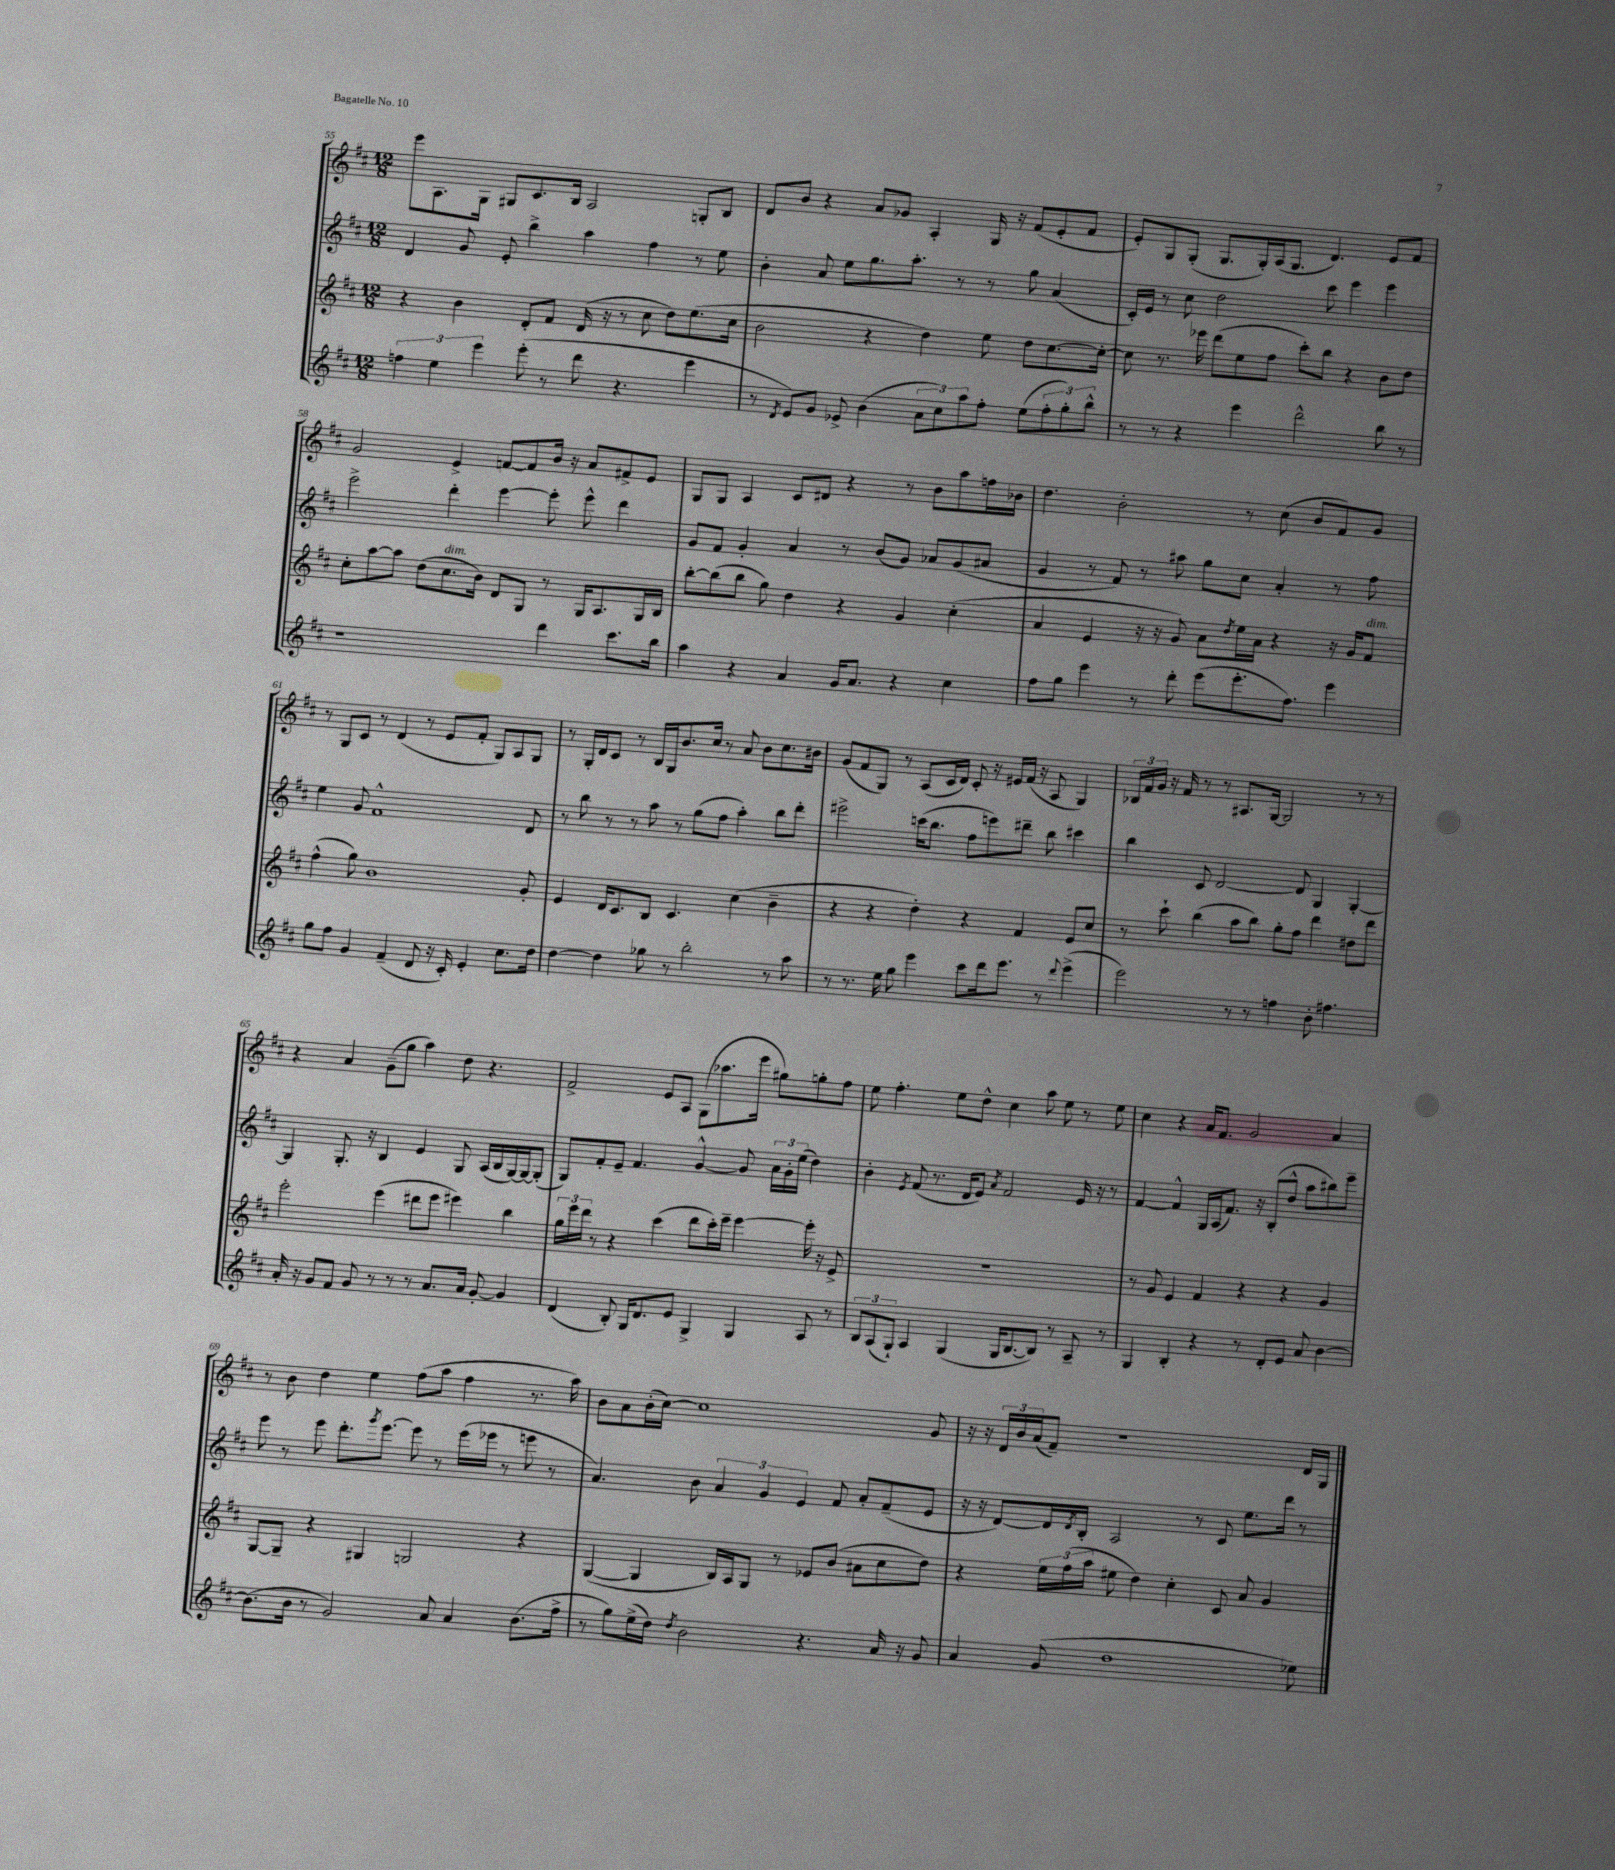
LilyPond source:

<<
\new StaffGroup <<
\new Staff = "s0" {
    \clef treble \key d \major \numericTimeSignature \time 12/8
    e'''8 a8. g16 gis8 cis'8. b16 a2 g8-. b8 |
    d'8 b'8 r4 a'8 ges'8 a4-. g16 r16 fis'8( e'8-. fis'8 |
    e'8-.) g8 g8-.( g8. g16-.) a16( g8. d'4.) e'8 fis'8 |
    g'2 e'4-> f'8~ f'8 b'16 r16 a'8 fis'8-> e'8 |
    g8 g8 a4 cis'8 dis'8 r4 r8 b'8 a''8 f''16 bes'16 |
    d''4. b'2-. r8 cis''8( b'8 fis'8) g'8 |
    r8 g8 cis'8 r8 d'4( r8 e'8 fis'8-. g8) a8 g8 |
    r8 g16-. d'16 cis'8 r8 b16 g16 b'8. cis''16 r8 a'8 b'8 cis''8. bis'16 |
    g'8( fis'8 g8) r8 a8( cis'16 d'16) cis'8-. r16 eis'16 fis'16( r16 a8 g4) |
    \tuplet 3/2 { bes16 fis'16 g'16 } r16 fis'16 r8 r8 ais8. g16~ g2 r8 r8 |
    r4 a'4 g'8--( g''8 a''4) d''8 r4. |
    fis'2-> e'8 a8 g8( aes''8. e'''16 gis''8) g''8-. fis''8 |
    e''8 fis''4.-. e''8 d''8-^ cis''4 a''8 e''8 r8 e''8 |
    cis''4 r4 a'16 fis'8. g'2 a'4 |
    r8 b'8 d''4 e''4 fis''8( a''8 fis''4 r8. a''16) |
    b'8 a'8 b'16-.( cis''16~) cis''1 g'8 |
    r16 r16 \tuplet 3/2 { d'16 b'16 a'16( } fis'8--) r1 d'16 g16 \bar "|." |
}
\new Staff = "s1" {
    \clef treble \key d \major \numericTimeSignature \time 12/8
    d'4 g'8 e'8-. b''4-> a''4 fis''4 r8 e''8 |
    b'4-. a'8 e''8 g''8. a''8.-. r8 r8 g''8 a'4( |
    cis'16-.) e'16 r8 cis''8 d''2 cis'''8 e'''4 e'''4 |
    e'''2-> d'''4-. e'''4~ e'''8-. e'''8-^ d'''4 |
    g'8 fis'8 g'4-. a'4 r8 b'8( g'8) aes'8 g'8( ais'8 |
    g'4 r8 fis'8) r8 ais''8 g''8 cis''8 a'4-. r8 fis''8 |
    e''4 g'8 fis'1-^ d'8 |
    r8 b''8 r8 r8 a''8 r8 g''8( fis''8 a''4-.) b''8 d'''8-. |
    eis'''2-> c'''16( b''8. fis''8 e'''8) dis'''8-- b''8 cis'''4 |
    b''4 cis'8 d'2~ d'8 g4 g4~-. |
    g4 g8.-. r16 b4 e'4 g8 a16( b16 g16~) g16~ g8-.( |
    g8) fis'8-. e'8-- fis'4. g'4~-^ g'8 \tuplet 3/2 { a'16 g'16-. e''16( } d''4) |
    b'4-. \acciaccatura { e'8 } fis'8( r8. d'16 e'8) \acciaccatura { a'8 } fis'2 e'16 r16 r8 |
    fis'4~ fis'4-^ g16 a16( fis'8.) r16 b8-.( d''8-^ a''8 bis''8) e'''8-- |
    e'''8 r8 e'''8 d'''8.-. \acciaccatura { g'''8 } e'''8.~ e'''8 r8 e'''16( ees'''16 r8 e'''8 r8 |
    a'4.) b'8 \tuplet 3/2 { a'4 g'4 e'4 } fis'8 a'8-. fis'8--( e'8 |
    r16 r16 d'8~) d'16 \acciaccatura { d'8 } b16-. a2 r8 cis'8 e''8. d'''16 r8 \bar "|." |
}
\new Staff = "s2" {
    \clef treble \key d \major \numericTimeSignature \time 12/8
    r4 b'4 d'8-. fis'8 d'16( r16 r8 cis''8 d''8) e''8.( cis''16 |
    b'2 r4 d''4) e''8 d''8 cis''8.~ cis''16~-. |
    cis''8 r8. ees'''16 d'''8( e''8 fis''8 cis'''8-.) b''8 r4 b'8 d''8 |
    cis''8-. a''8~ a''8 d''8( cis''8.^\markup { \italic "dim." } b'16) d'8 g8 r8 g16 a8. g16 b16 |
    b''8~-. b''8( b''8 g''8) d''4 r4 g'4 cis''4-.( |
    a'4 e'4 r16 r16 g'8) a'8 \acciaccatura { d''8 } e''16 a'16 r4 r16 g'16 fis'8^\markup { \italic "dim." } |
    fis''4-^( g''8) b'1 g'8-. |
    e'4 d'16 cis'8. b8 cis'4. cis''4( b'4-- |
    r4 r4 d''4-.) r4 fis'4 e'8 cis''8 |
    r8 cis'''8-! b''4( a''8 b''8) g''8-. fis''8 d'''4 dis''8 d'''8 |
    e'''2-. e'''4( dis'''8 e'''8 eis'''4) b''4 |
    \tuplet 3/2 { g''16 e'''16 d'''16 } r8 r4 cis'''4( d'''8 cis'''16-.) e'''16-- e'''4~ e'''16-. r16 e'8-> |
    R1. |
    r8 g'8 e'4 fis'4 r4 r4 g'4 |
    g8~ g8-- r4 gis4 g2 r4 |
    g4~( g4 b16) a16 g8 r8 ees'8 b'8( ais'8 cis''8 d''8) |
    r4 \tuplet 3/2 { e''16 fis''16( a''16 } eis''8 d''4) cis''4-. cis'8 a'8 g'4 \bar "|." |
}
\new Staff = "s3" {
    \clef treble \key d \major \numericTimeSignature \time 12/8
    \tuplet 3/2 { f''4 e''4 e'''4 } e'''8-.( r8 d'''8 r4. e'''4 |
    r8 \acciaccatura { d'8 } e'8) g'8 ees'8-> b'4( \tuplet 3/2 { a'8 cis''8) a''8 } fis''8-. e''8( \tuplet 3/2 { fis''8-. g''8-.) b''8-^ } |
    r8 r8 r4 e'''4 d'''2-^ b''8 r8 |
    r1 d'''4 cis'''8. b''16 |
    a''4 r4 a'4 g'16 a'8. r4 cis''4 |
    fis''8 g''8 e'''4 r8 d'''8-. e'''8( e'''8.-. fis''8.) e'''4 |
    g''8 fis''8 g'4 fis'4--( d'8 r16 cis'16-.) e'4-. cis''8. d''16 |
    d''4~ d''4 ges''8 r8 b''2-. r8 a''8 |
    r8 r8. e''16 g''8 e'''4 cis'''8 d'''16 e'''8. r8 \appoggiatura { d'''8 } e'''4->( |
    e'''2) r8 r8 f''4 b'8-. fis''4. |
    a'16-. r16 g'8 fis'8 g'8 r8 r8 r8 a'8. a'16 g'8~-. g'4 |
    d'4( b8-.) g16 d'8. e'8 g4-> g4 a8 r8 |
    \tuplet 3/2 { b8 a8( g8-!) } a4 g4( g16 b8.~ b8) r8 a8-- r8 |
    g4 b4-. r4 r8 d'8-. e'8 a'8 b'4~ |
    b'8.( b'16 r8 g'2) a'8 a'4 b'8.( fis''16-> |
    r8 g''8) e''16->( d''16) \acciaccatura { d''8 } b'2 r4. a'16 r16 g'8 |
    a'4 g'8( d''1 ees''8) \bar "|." |
}
>>
>>
\layout { \context { \Score currentBarNumber = #55 } }
